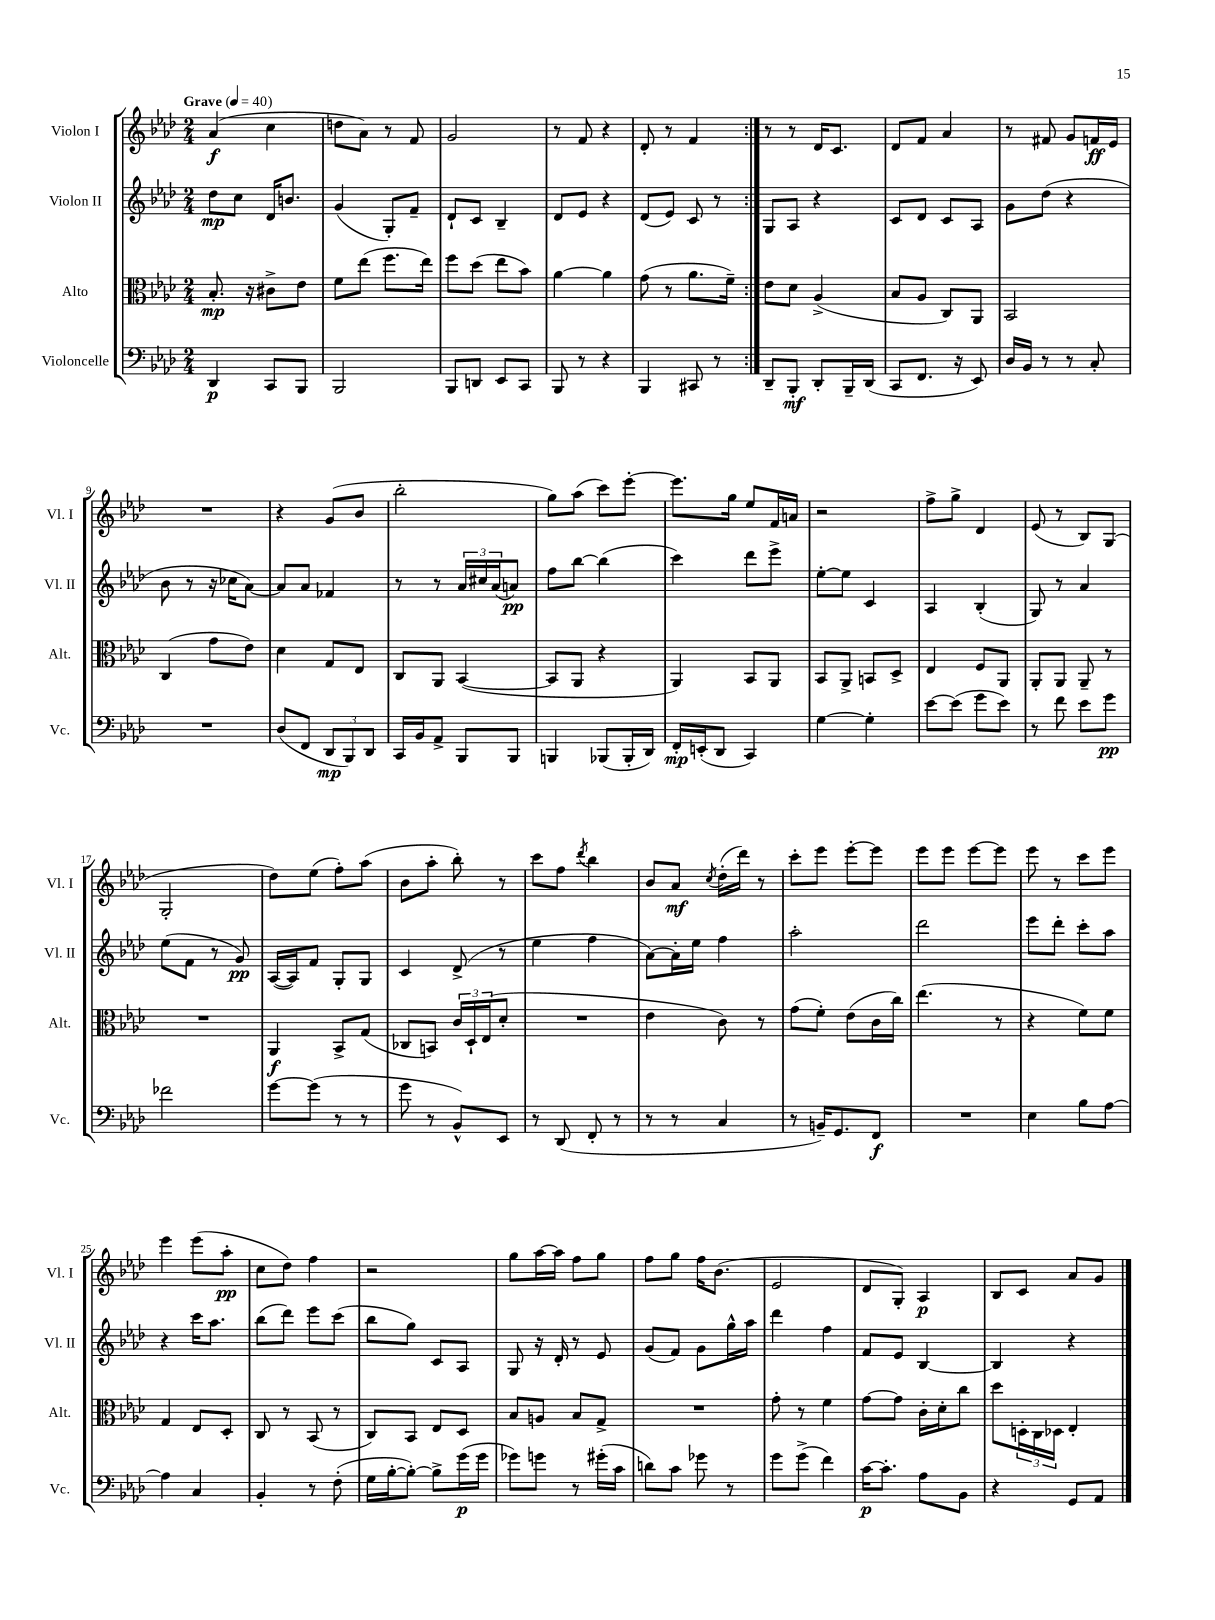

**kern	**kern	**kern	**kern
*staff4	*staff3	*staff2	*staff1
*clefF4	*clefC3	*clefG2	*clefG2
*k[b-e-a-d-]	*k[b-e-a-d-]	*k[b-e-a-d-]	*k[b-e-a-d-]
*M2/4	*M2/4	*M2/4	*M2/4
*MM40	*MM40	*MM40	*MM40
4DD-/	8.B-'/	8dd-\L	(4a-/
.	.	8cc\J	.
.	16r	.	.
8CC/L	8c#^\L	16d-/LK	4cc\
.	.	8.b/J	.
8BBB-/J	8e-\J	.	.
=	=	=	=
2BBB-/	8f\L	(4g/	8dd\L
.	(8ee-\J	.	8a-\J)
.	8.ff\L	8G'/L)	8r
.	.	8f~/J	8f/
.	16ee-\Jk)	.	.
=	=	=	=
8BBB-/L	8ff\L	8d-`/L	2g/
8DD/J	(8dd-\J	8c/J	.
8EE-/L	8ee-\L	4B-~/	.
8CC/J	8b-\J)	.	.
=	=	=	=
8BBB-/	[4a-\	8d-/L	8r
8r	.	8e-/J	8f/
4r	4a-\]	4r	4r
=	=	=	=
4BBB-/	(8g\	(8d-/L	8d-'/
.	8r	8e-/J)	8r
8CC#/	8.a-\L	8c/	4f/
8r	.	8r	.
.	16f~\Jk)	.	.
=:|!	=:|!	=:|!	=:|!
8DD-~/L	8e-\L	8G/L	8r
8BBB-'/J	8d-\J	8A-/J	8r
8DD-'/L	(4A-^/	4r	16d-/LK
.	.	.	8.c/J
16BBB-~/L	.	.	.
(16DD-/JJ	.	.	.
=	=	=	=
8CC/L	8B-/L	8c/L	8d-/L
8.FF/J	8A-/J	8d-/J	8f/J
.	8C/L)	8c/L	4a-/
16r	.	.	.
8EE-/)	8AA-/J	8A-/J	.
=	=	=	=
16D-/LL	2BB-/	8g\L	8r
16BB-/JJ	.	.	.
8r	.	(8dd-\J	8f#/
8r	.	4r	8g/L
8C'/	.	.	16f/L
.	.	.	16e-/JJ
=	=	=	=
2r	(4C/	8b-\	2r
.	.	8r	.
.	8g\L	16r	.
.	.	16cc-\LK	.
.	8e-\J)	[8a-\J)	.
=	=	=	=
(8D-/L	4d-\	8a-/]L	4r
8FF/J	.	8a-/J	.
12DD-/L	8G/L	4f-/	(8g/L
12BBB-/)	.	.	.
.	8E-/J	.	8b-/J
12DD-/J	.	.	.
=	=	=	=
16CC/LL	8C/L	8r	2bb-'\
16BB-/J	.	.	.
8AA-^/J	8AA-/J	8r	.
8BBB-/L	([4BB-/	24a-/LL	.
.	.	24cc#/	.
.	.	(24a-/J	.
8BBB-/J	.	8a/J)	.
=	=	=	=
4BBB/	8BB-/]L	8ff\L	8gg\L)
.	8AA-/J	[8bb-\J	(8aa-\J
(8BBB-/L	4r	(4bb-\]	8ccc\L)
16BBB-'/L	.	.	[8eee-'\J
16DD-/JJ)	.	.	.
=	=	=	=
16FF'/LL	4AA-/)	4ccc\)	8.eee-\]L
(16EE'/J	.	.	.
8DD-/J	.	.	.
.	.	.	16gg\Jk
4CC/)	8BB-/L	8ddd-\L	8ee-/L
.	8AA-/J	8eee-^\J	16f/L
.	.	.	16a/JJ
=	=	=	=
[4G\	8BB-/L	[8ee-'\L	2r
.	8AA-^/J	8ee-\]J	.
4G'\]	8BB/L	4c/	.
.	8D-^/J	.	.
=	=	=	=
[8e-\L	4E-/	4A-/	8ff^\L
(8e-\]J	.	.	8gg^\J
8g\L	8F/L	(4B-'/	4d-/
8e-\J)	8AA-/J	.	.
=	=	=	=
8r	8AA-'/L	8G/)	(8e-/
8f\	8AA-/J	8r	8r
8e-\L	8AA-~/	4a-/	8B-/L)
8g\J	8r	.	(8G/J
=	=	=	=
2f-\	2r	(8ee-\L	2G'/
.	.	8f\J	.
.	.	8r	.
.	.	8g/)	.
=	=	=	=
[8g\L	4AA-/	([16A-/LL	8dd-\L)
.	.	16A-/]J)	.
(8g\]J	.	8f/J	(8ee-\J
8r	8BB-^/L	8G'/L	8ff'\L)
8r	(8G/J	8G/J	(8aa-\J
=	=	=	=
8g\	8C-/L	4c/	8b-\L
8r	8BB/J)	.	8aa-'\J
8BB-^^/L)	24c/LL	(8d-^/	8bb-'\)
.	24D-`/	.	.
.	(24E-/J	.	.
8EE-/J	8d-'/J	8r	8r
=	=	=	=
8r	2r	4ee-\	8ccc\L
(8DD-/	.	.	8ff\J
.	.	.	8qddd-/
8FF'/	.	4ff\	4bb-\
8r	.	.	.
=	=	=	=
8r	4e-\	[8a-\L)	8b-/L
8r	.	16a-'\]L	8a-/J
.	.	16ee-\JJ	.
.	.	.	8qcc/
4C/	8c\)	4ff\	(16dd-'\LL
.	.	.	16ddd-\JJ)
.	8r	.	8r
=	=	=	=
8r	(8g\L	2aa-'\	8ccc'\L
16BB~/LK)	8f'\J)	.	8eee-\J
8.GG/	.	.	.
.	(8e-\L	.	[8eee-'\L
8FF/J	16c\L	.	8eee-\]J
.	16cc\JJ)	.	.
=	=	=	=
2r	(4.ee-\	2ddd-\	8eee-\L
.	.	.	8eee-\J
.	.	.	[8eee-\L
.	8r	.	8eee-\]J
=	=	=	=
4E-\	4r	8eee-\L	8eee-\
.	.	8ddd-'\J	8r
8B-\L	8f\L)	8ccc'\L	8ccc\L
[8A-\J	8f\J	8aa-\J	8eee-\J
=	=	=	=
4A-\]	4G/	4r	4eee-\
4C/	8E-/L	16ccc\LK	(8eee-\L
.	.	8.aa-\J	.
.	8D-'/J	.	8aa-'\J
=	=	=	=
4BB-'/	8C/	(8bb-\L	8cc\L
.	8r	8ddd-\J)	8dd-\J)
8r	(8BB-/	8eee-\L	4ff\
(8F'\	8r	(8ccc\J	.
=	=	=	=
16G\LL	8C/L)	8bb-\L	2r
[16B-'\J	.	.	.
8B-'\_J)	8BB-/J	8gg\J)	.
8B-^\]L	8E-/L	8c/L	.
(16g\L	8D-/J	8A-/J	.
16g\JJ	.	.	.
=	=	=	=
8g-\L)	8B-/L	8G/	8gg\L
8g\J	8A/J	16r	[16aa-\L
.	.	16d-'/	16aa-\]JJ
8r	8B-/L	8r	8ff\L
(16g#'\LL	8G^/J	8e-/	8gg\J
16c\JJ	.	.	.
=	=	=	=
8d\L)	2r	(8g/L	8ff\L
8c\J	.	8f/J)	8gg\J
8g-\	.	8g\L	16ff\LK
.	.	.	(8.b-\J
8r	.	16gg^^\L	.
.	.	16aa-\JJ	.
=	=	=	=
8g\L	8g'\	4ddd-\	2e-/
(8g^\J	8r	.	.
4f\)	4f\	4ff\	.
=	=	=	=
[16c\LK	[8g\L	8f/L	8d-/L
8.c'\]J	.	.	.
.	8g\]J	8e-/J	8G'/J)
8A-\L	16c'\LL	[4B-/	4A-/
.	16d-'\J	.	.
8BB-\J	8cc\J	.	.
=	=	=	=
4r	8dd-\L	4B-/]	8B-/L
.	24D'\L	.	8c/J
.	24C\	.	.
.	24D-\JJ	.	.
8GG/L	4E-'/	4r	8a-/L
8AA-/J	.	.	8g/J
==	==	==	==
*-	*-	*-	*-
